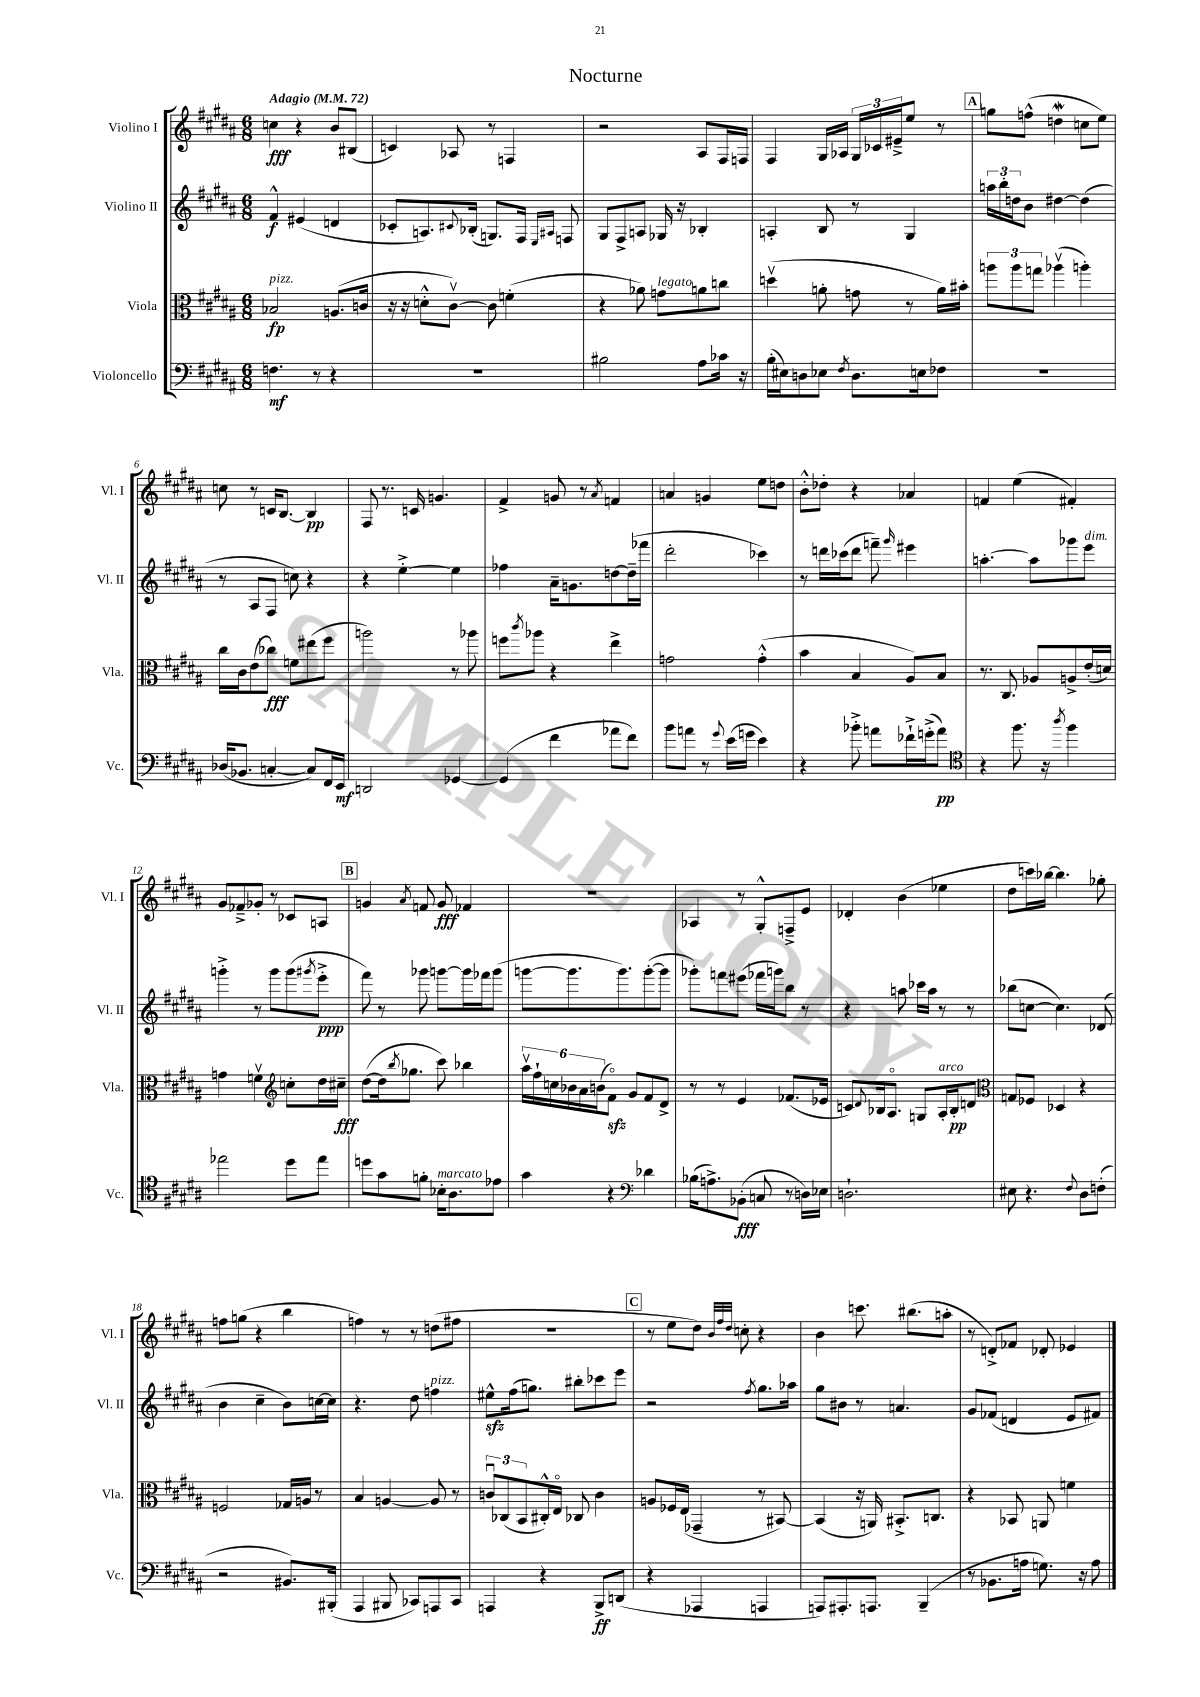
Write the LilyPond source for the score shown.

\header { title = "Nocturne" }
<<
\new StaffGroup <<
\new Staff = "s0" \with { instrumentName = "Violino I" shortInstrumentName = "Vl. I" } {
    \clef treble \key b \major \numericTimeSignature \time 6/8 \tempo "Adagio" 4 = 72
    c''4\fff r4 b'8 bis8( |
    c'4) aes8 r8 f4 |
    r2 ais8 fis16 f16 |
    fis4 gis16 aes16 \tuplet 3/2 { gis16 ces'16 eis'16---> } e''8 r8 |
    \mark \markup { \box "A" } g''8 f''8-^( d''4\mordent c''8 e''8) |
    c''8 r8 c'16 b8.~ b4\pp |
    fis8 r8. c'16 g'4. |
    fis'4-> g'8 r8 \acciaccatura { ais'8 } f'4 |
    a'4 g'4 e''8 d''8 |
    b'8-.-^ des''8-. r4 aes'4 |
    f'4 e''4( fis'4-.) |
    gis'8 fes'8---> ges'8-. r8 ces'8 a8 |
    \mark \markup { \box "B" } g'4 \acciaccatura { ais'8 } f'8 g'8\fff fes'4 |
    R2. |
    aes4 r8 gis8-.-^ f8---> e'8 |
    des'4-. b'4( ees''4 |
    dis''8 c'''16) bes''16~ bes''4. ges''8-. |
    f''8 g''8( r4 b''4 |
    f''4) r8 r8 d''8( fis''8 |
    r2. |
    \mark \markup { \box "C" } r8 e''8 dis''8) \grace { b'32 fis''32 dis''32 } c''8-. r4 |
    b'4 c'''8. bis''8.( a''8-. |
    r8 d'8-.->) fes'8 des'8-. ees'4 \bar "|." |
}
\new Staff = "s1" \with { instrumentName = "Violino II" shortInstrumentName = "Vl. II" } {
    \clef treble \key b \major \numericTimeSignature \time 6/8
    fis'4-^\f eis'4( d'4 |
    ces'8-. a8.) \appoggiatura { cis'8 } bes16-.( g8.) fis16 \grace { e16 ais16 } f8 |
    gis8 fis8-> a8 ges16 r16 bes4-. |
    a4-. b8 r8 gis4 |
    \mark \markup { \box "A" } \tuplet 3/2 { a''16 b''16-. d''16 } b'8 dis''4~ dis''4( |
    r8 ais8 fis8 c''8) r4 |
    r4 e''4~-.-> e''4 |
    fes''4 ais'16-- g'8. d''8~ d''16--( fes'''16 |
    dis'''2-. ces'''4) |
    r8 d'''16 ces'''16( d'''8 f'''8--) \grace { gis'''16 } eis'''4 |
    a''4.~-. a''8 ges'''8 e'''8^\markup { \italic "dim." } |
    g'''4-.-> r8 g'''8 g'''8( \acciaccatura { gis'''8 } e'''8-.->\ppp |
    \mark \markup { \box "B" } fis'''8) r8 ges'''8 g'''8~ g'''16 fes'''16 g'''8( |
    g'''8~ g'''8. g'''8.) g'''8~-.( g'''8 |
    ges'''8-.) f'''8 eis'''8( fes'''16 g'''16) b''8 r8 |
    r4 a''8 ces'''16 a''16 r8 r8 |
    bes''8( c''8~ c''4.) des'8( |
    b'4 cis''4-- b'8) c''16~ c''16 |
    r4. dis''8 f''4^\markup { \italic "pizz." } |
    eis''8-^\sfz fis''16( g''8.) bis''8-. ces'''8 e'''8 |
    \mark \markup { \box "C" } r2 \acciaccatura { fis''8 } gis''8. aes''16 |
    gis''8 bis'8 r8 a'4. |
    gis'8 fes'8( d'4 e'8 fis'8) \bar "|." |
}
\new Staff = "s2" \with { instrumentName = "Viola" shortInstrumentName = "Vla." } {
    \clef alto \key b \major \numericTimeSignature \time 6/8
    bes2\fp^\markup { \italic "pizz." } a8.( c'16 |
    r16 r16 d'8-.-^ cis'8~\upbow) cis'8 f'4-.( |
    r4 aes'8) g'8^\markup { \italic "legato" } a'8 c''8 |
    d''4\upbow( a'8-. g'8 r8 a'16) bis'16-. |
    \mark \markup { \box "A" } \tuplet 3/2 { a''8 a''8 g''8 } aes''4\upbow( a''4-.) |
    cis''16 cis'16 e'8( ces''8\fff) f'8 eis''8( fis''8 |
    a''2) r8 aes''8 |
    f''8 \acciaccatura { cis'''8 } aes''8 r4 e''4-> |
    g'2 g'4-.-^( |
    b'4 b4 ais8) b8 |
    r8. cis8. aes8 a8-> e'16-.( d'16) |
    g'4 f'4\upbow \clef treble c''8-. dis''16 cis''16--\fff |
    \mark \markup { \box "B" } dis''8~( dis''16 \acciaccatura { b''8 } ges''8. cis'''8) bes''4 |
    \tuplet 6/4 { ais''16\upbow fis''16-! c''16 bes'16 ais'16 b'16( } fis'8\flageolet\sfz) gis'8 fis'8 dis'8-> |
    r8 r8 e'4 fes'8.( ees'16 |
    c'8) \appoggiatura { dis'8 } bes16 ais8.\flageolet g8 ais16-.^\markup { \italic "arco" } bes16-.\pp d'8 |
    \clef alto g8 fes8 des4 r4 |
    f2 ges16 a16 r8 |
    b4 a4~ a8 r8 |
    \tuplet 3/2 { c'8\downbow ces8( b,8 } cis16-.-^) e16\flageolet ces8 c'4 |
    \mark \markup { \box "C" } a8 fes16 e16( ges,4-- r8 bis,8~) |
    bis,4( r16 a,16) bis,8.-.-> c8. |
    r4 bes,8 a,8 f'4 \bar "|." |
}
\new Staff = "s3" \with { instrumentName = "Violoncello" shortInstrumentName = "Vc." } {
    \clef bass \key b \major \numericTimeSignature \time 6/8
    f4.\mf r8 r4 |
    R2. |
    bis2 ais8 ces'16 r16 |
    b16-.( eis16) d8 ees8 \acciaccatura { fis8 } d8. e16 fes8 |
    \mark \markup { \box "A" } R2. |
    des16( bes,8. c4~-. c8) fis,16 e,16\mf |
    d,2 ges,4~ |
    ges,4( fis'4 aes'8 fis'8) |
    b'8 a'8 r8 \appoggiatura { gis'8 } e'16( g'16 e'4) |
    r4 bes'8-.-> a'8 fes'16-!-> g'16-.->( a'8\pp) |
    \clef tenor r4 fis''8. r16 \acciaccatura { ais''8 } fis''4 |
    ees''2 dis''8 ees''8 |
    \mark \markup { \box "B" } d''8 gis'8 f'8-. bes16-.^\markup { \italic "marcato" } ais8. ees'8 |
    gis'4 r4 \clef bass des'4 |
    bes16( a8.->) bes,8-.\fff( c8 r8 d16) ees16 |
    d2.-! |
    eis8 r4. \appoggiatura { fis8 } dis8 f8-.( |
    r2 bis,8.) bis,,16-.( |
    ais,,4 bis,,8 ces,8) a,,8 ces,8 |
    a,,4 r4 b,,8->\ff d,8( |
    \mark \markup { \box "C" } r4 aes,,4 a,,4 |
    a,,8) ais,,8.-. a,,8. b,,4--( |
    r8 bes,8. a16 g8.) r16 a8 \bar "|." |
}
>>
>>
